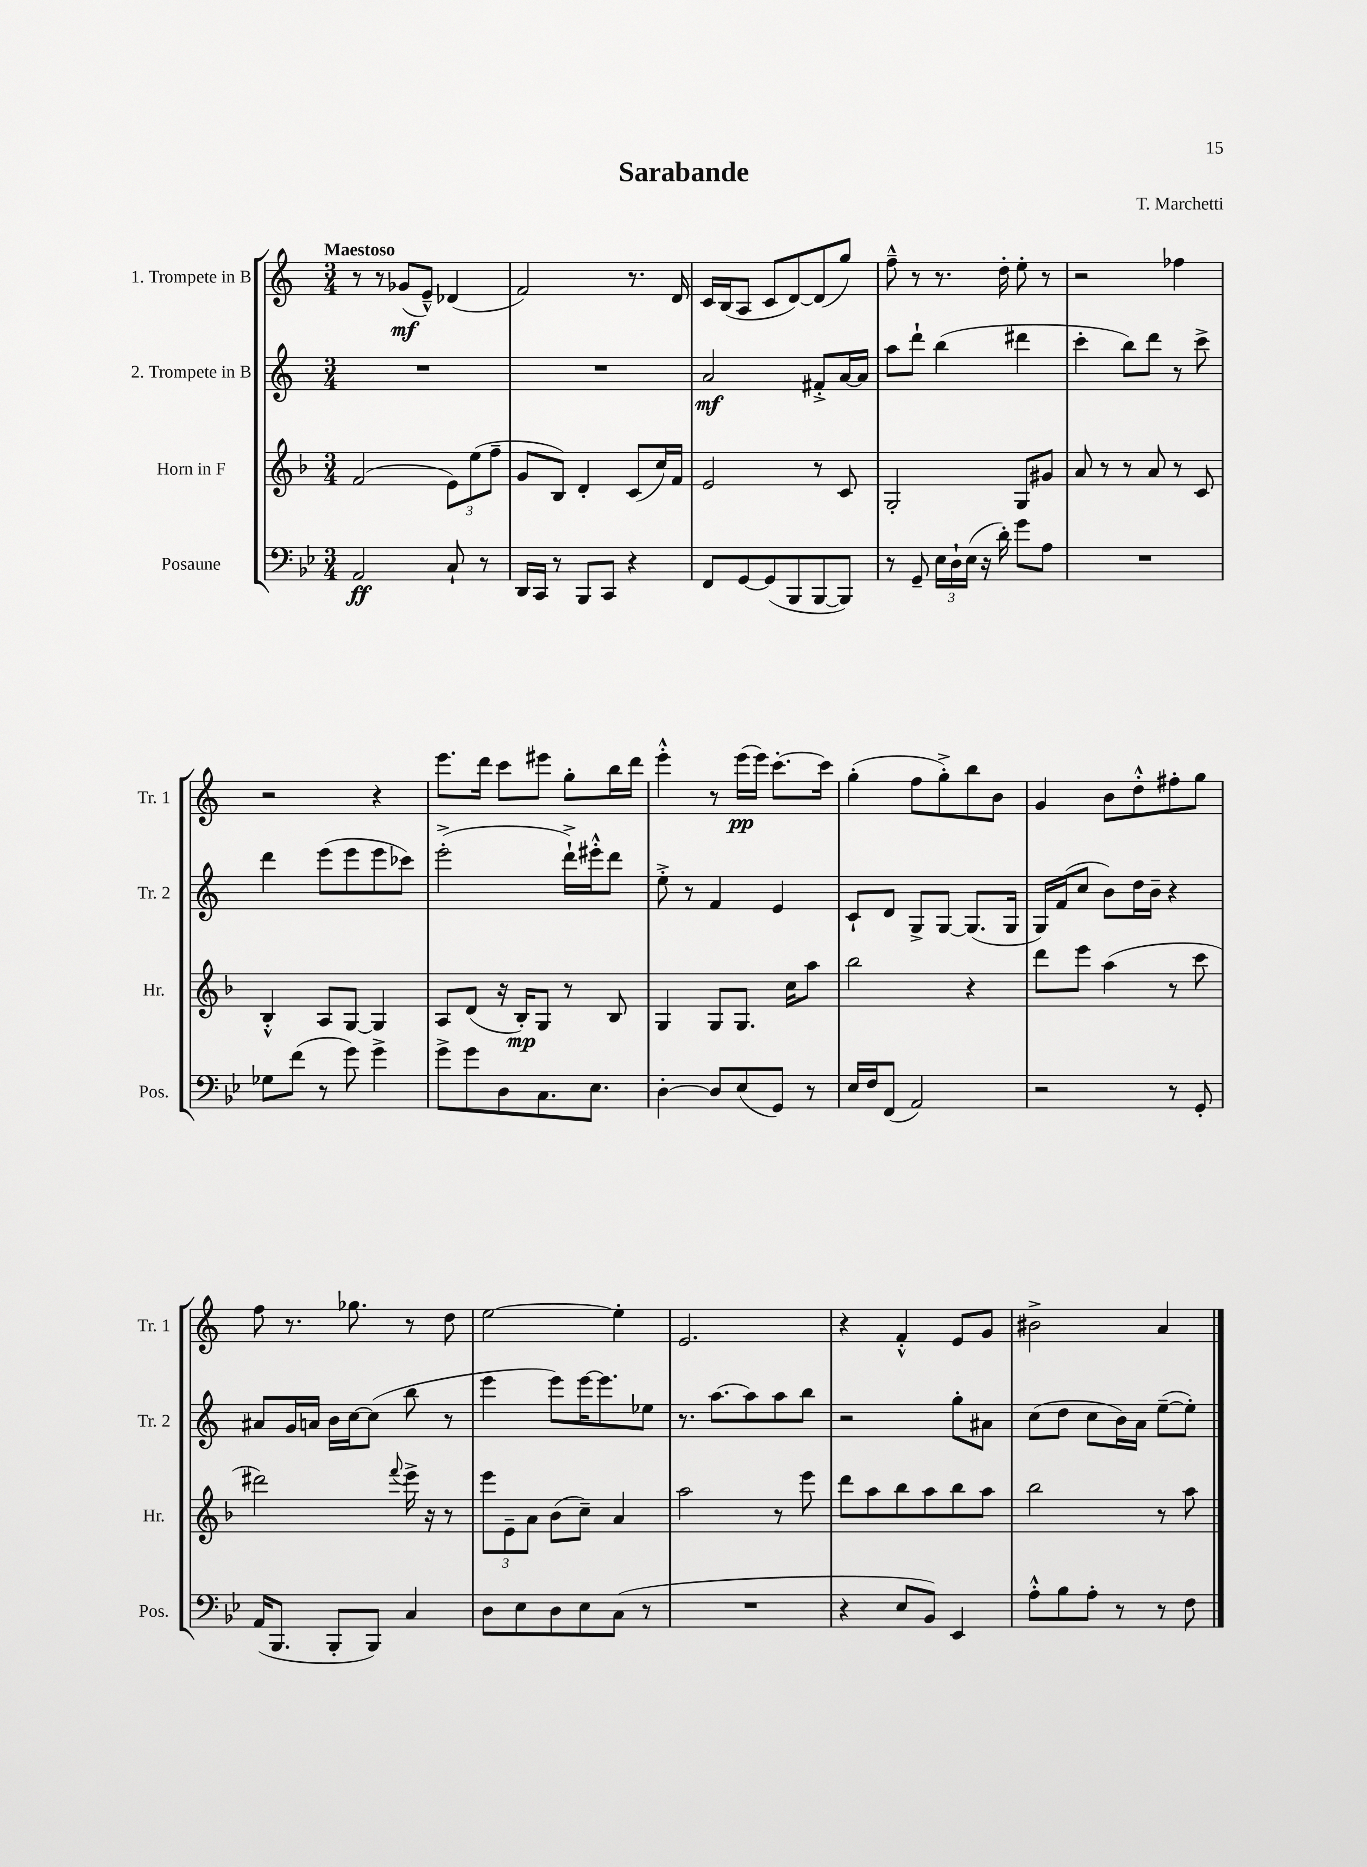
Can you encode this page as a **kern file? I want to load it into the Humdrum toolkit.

**kern	**dynam	**kern	**dynam	**kern	**dynam	**kern	**dynam
*part4	*part4	*part3	*part3	*part2	*part2	*part1	*part1
*staff4	*staff4	*staff3	*staff3	*staff2	*staff2	*staff1	*staff1
*I"Posaune	*	*I"Horn in F	*	*I"2. Trompete in B	*	*I"1. Trompete in B	*
*I'Pos.	*	*I'Hr.	*	*I'Tr. 2	*	*I'Tr. 1	*
*clefF4	*	*clefG2	*	*clefG2	*	*clefG2	*
*k[b-e-]	*	*k[b-]	*	*k[]	*	*k[]	*
*M3/4	*	*M3/4	*	*M3/4	*	*M3/4	*
=1	=1	=1	=1	=1	=1	=1	=1
!	!	!	!	!	!	!LO:TX:a:B:t=Maestoso	!
2AA/	ff	(2f/	.	2.r	.	8r	.
.	.	.	.	.	.	8r	.
.	.	.	.	.	.	(8g-X/L	mf
.	.	.	.	.	.	8e~^^/J)	.
8C`/	.	12e\L)	.	.	.	(4d-X/	.
.	.	(12ee\	.	.	.	.	.
8r	.	.	.	.	.	.	.
.	.	12ff~\J	.	.	.	.	.
=2	=2	=2	=2	=2	=2	=2	=2
16DD/LL	.	8g/L	.	2.r	.	2f/)	.
16CC/JJ	.	.	.	.	.	.	.
8r	.	8B-/J)	.	.	.	.	.
8BBB-/L	.	4d'/	.	.	.	.	.
8CC/J	.	.	.	.	.	.	.
4r	.	(8c/L	.	.	.	8.r	.
.	.	16cc/L)	.	.	.	.	.
.	.	16f/JJ	.	.	.	16d/	.
=3	=3	=3	=3	=3	=3	=3	=3
8FF/L	.	2e/	.	2a/	mf	16c/LL	.
.	.	.	.	.	.	(16B/J	.
[8GG/	.	.	.	.	.	8A/J	.
(8GG/]	.	.	.	.	.	8c/L	.
8BBB-/	.	.	.	.	.	[8d/)	.
[8BBB-/	.	8r	.	8f#X'^/L	.	(8d/]	.
8BBB-/J])	.	8c/	.	[16a/L	.	8gg/J)	.
.	.	.	.	16a/JJ]	.	.	.
=4	=4	=4	=4	=4	=4	=4	=4
8r	.	2G'/	.	8aa\L	.	8ff~^^\	.
8GG~/	.	.	.	8ddd`\J	.	8r	.
24E-\LL	.	.	.	(4bb\	.	8.r	.
24D`\	.	.	.	.	.	.	.
(24E-\JJ	.	.	.	.	.	.	.
16r	.	.	.	.	.	.	.
16d'\)	.	.	.	.	.	16dd'\	.
8g\L	.	8G/L	.	4ddd#X\	.	8ee'\	.
8A\J	.	8g#X/J	.	.	.	8r	.
=5	=5	=5	=5	=5	=5	=5	=5
2.r	.	8a/	.	4ccc'\	.	2r	.
.	.	8r	.	.	.	.	.
.	.	8r	.	8bb\L)	.	.	.
.	.	8a/	.	8ddd\J	.	.	.
.	.	8r	.	8r	.	4ff-X\	.
.	.	8c/	.	8ccc^\	.	.	.
!!LO:LB:g=z
=6	=6	=6	=6	=6	=6	=6	=6
8G-X\L	.	4B-'^^/	.	4ddd\	.	2r	.
(8f\J	.	.	.	.	.	.	.
8r	.	8A/L	.	(8eee\L	.	.	.
8g\)	.	[8G/J	.	8eee\	.	.	.
4g^\	.	4G/]	.	8eee\	.	4r	.
.	.	.	.	8ccc-X\J)	.	.	.
=7	=7	=7	=7	=7	=7	=7	=7
8g^\L	.	8A/L	.	(2eee'^\	.	8.eee\L	.
8g\	.	(8d/J	.	.	.	.	.
.	.	.	.	.	.	16ddd\Jk	.
8D\	.	16r	.	.	.	8ccc\L	.
.	.	16B-'/KL)	mp	.	.	.	.
8.C\	.	8G/J	.	.	.	8eee#X\J	.
.	.	8r	.	16ddd`^\LL)	.	8gg'\L	.
8.E-\J	.	.	.	16eee#X'^^\J	.	.	.
.	.	8B-/	.	8ddd\J	.	16bb\L	.
.	.	.	.	.	.	16ddd\JJ	.
=8	=8	=8	=8	=8	=8	=8	=8
[4D'\	.	4G/	.	8ee'^\	.	4eee'^^\	.
.	.	.	.	8r	.	.	.
8D/L]	.	8G/L	.	4f/	.	8r	.
(8E-/	.	8.G/J	.	.	.	(16eee\LL	pp
.	.	.	.	.	.	16eee\JJ)	.
8GG/J)	.	.	.	4e/	.	[8.ccc'\L	.
.	.	16cc\KL	.	.	.	.	.
8r	.	8aa\J	.	.	.	.	.
.	.	.	.	.	.	16ccc\Jk]	.
=9	=9	=9	=9	=9	=9	=9	=9
16E-/LL	.	2bb-\	.	8c`/L	.	(4gg'\	.
16F/J	.	.	.	.	.	.	.
(8FF/J	.	.	.	8d/J	.	.	.
2AA/)	.	.	.	8G^/L	.	8ff\L	.
.	.	.	.	[8G/J	.	8gg'^\)	.
.	.	4r	.	(8.G/L]	.	8bb\	.
.	.	.	.	.	.	8b\J	.
.	.	.	.	16G/Jk	.	.	.
=10	=10	=10	=10	=10	=10	=10	=10
2r	.	8ddd\L	.	16G/LL)	.	4g/	.
.	.	.	.	(16f/J	.	.	.
.	.	8eee\J	.	8cc/J	.	.	.
.	.	(4aa\	.	8b\L)	.	8b\L	.
.	.	.	.	16dd\L	.	8dd'^^\	.
.	.	.	.	16b~\JJ	.	.	.
8r	.	8r	.	4r	.	8ff#X'\	.
8GG'/	.	8ccc\	.	.	.	8gg\J	.
!!LO:LB:g=z
=11	=11	=11	=11	=11	=11	=11	=11
(16AA/KL	.	2ddd#X\)	.	8a#X/L	.	8ff\	.
8.BBB-/J	.	.	.	.	.	.	.
.	.	.	.	16g/L	.	8.r	.
.	.	.	.	16an/JJ	.	.	.
8BBB-'/L	.	.	.	16b\LL	.	.	.
.	.	.	.	[16cc\J	.	8.gg-X\	.
8BBB-/J)	.	.	.	(8cc\J]	.	.	.
.	.	8qqfff/	.	.	.	.	.
4C/	.	16eee^\	.	8bb\	.	8r	.
.	.	16r	.	.	.	.	.
.	.	8r	.	8r	.	8dd\	.
=12	=12	=12	=12	=12	=12	=12	=12
8D\L	.	12eee\L	.	4eee\	.	[2ee\	.
.	.	12e~\	.	.	.	.	.
8E-\	.	.	.	.	.	.	.
.	.	12a\J	.	.	.	.	.
8D\	.	(8b-\L	.	8eee\L)	.	.	.
8E-\	.	8cc~\J)	.	[16eee\K	.	.	.
.	.	.	.	8.eee\]	.	.	.
(8C\J	.	4a/	.	.	.	4ee'\]	.
8r	.	.	.	8ee-X\J	.	.	.
=13	=13	=13	=13	=13	=13	=13	=13
2.r	.	2aa\	.	8.r	.	2.e/	.
.	.	.	.	[8.aa\L	.	.	.
.	.	.	.	8aa\]	.	.	.
.	.	8r	.	8aa\	.	.	.
.	.	8eee\	.	8bb\J	.	.	.
=14	=14	=14	=14	=14	=14	=14	=14
4r	.	8ddd\L	.	2r	.	4r	.
.	.	8aa\	.	.	.	.	.
8E-/L	.	8bb-\	.	.	.	4f'^^/	.
8BB-/J)	.	8aa\	.	.	.	.	.
4EE-/	.	8bb-\	.	8gg'\L	.	8e/L	.
.	.	8aa\J	.	8a#X\J	.	8g/J	.
=15	=15	=15	=15	=15	=15	=15	=15
8A'^^\L	.	2bb-\	.	(8cc\L	.	2b#X^\	.
8B-\	.	.	.	8dd\J	.	.	.
8A'\J	.	.	.	8cc\L	.	.	.
8r	.	.	.	16b\L)	.	.	.
.	.	.	.	16a\JJ	.	.	.
8r	.	8r	.	([8ee~\L	.	4a/	.
8F\	.	8aa\	.	8ee'\J])	.	.	.
==	==	==	==	==	==	==	==
*-	*-	*-	*-	*-	*-	*-	*-
